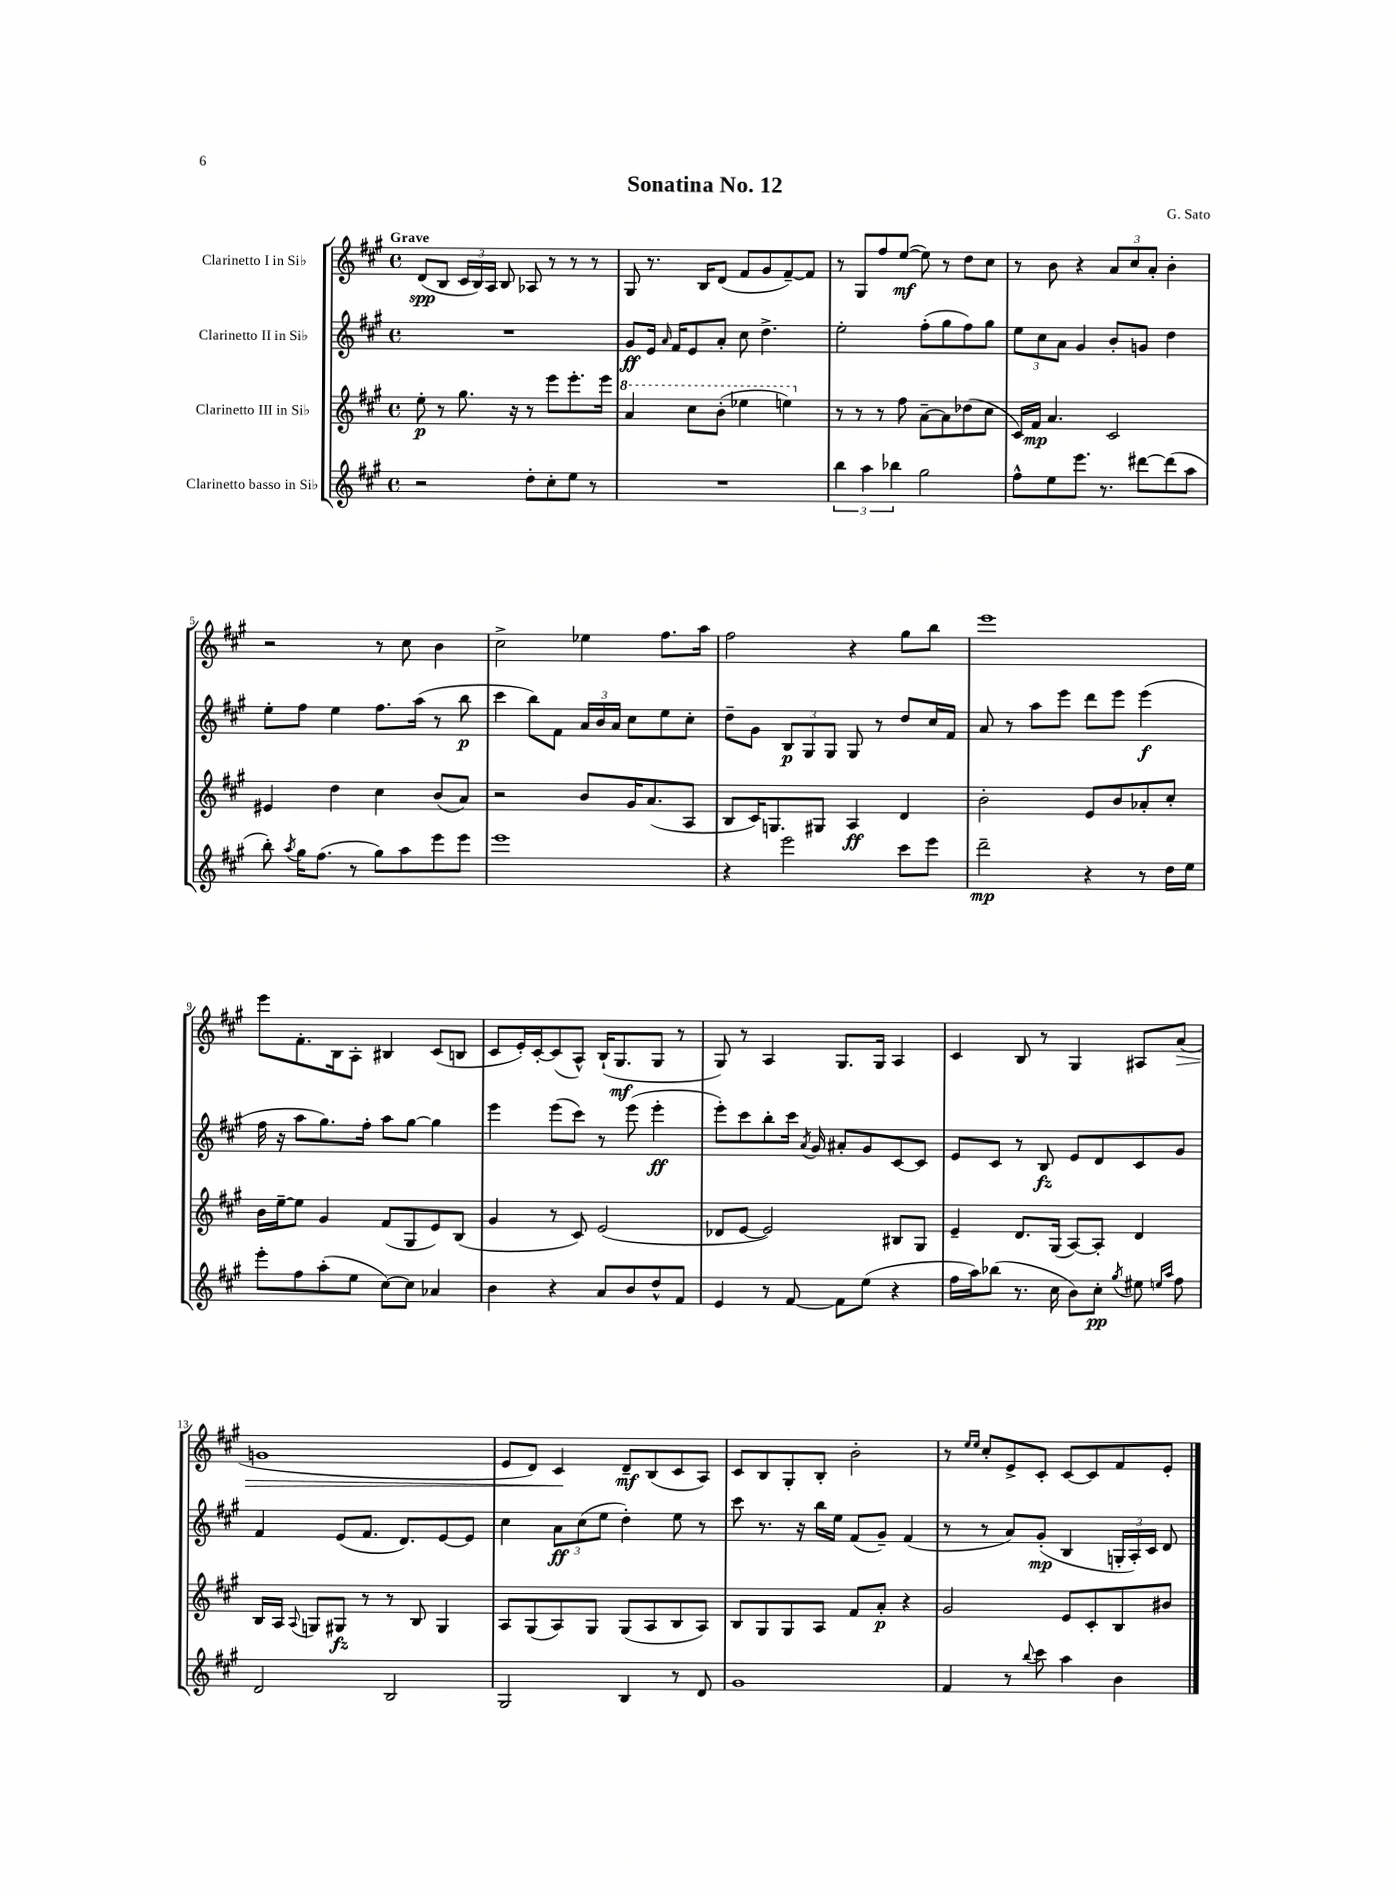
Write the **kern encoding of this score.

**kern	**dynam	**kern	**dynam	**kern	**dynam	**kern	**dynam
*part4	*part4	*part3	*part3	*part2	*part2	*part1	*part1
*staff4	*staff4	*staff3	*staff3	*staff2	*staff2	*staff1	*staff1
*I"Clarinetto basso in Si♭	*	*I"Clarinetto III in Si♭	*	*I"Clarinetto II in Si♭	*	*I"Clarinetto I in Si♭	*
*clefG2	*	*clefG2	*	*clefG2	*	*clefG2	*
*k[f#c#g#]	*	*k[f#c#g#]	*	*k[f#c#g#]	*	*k[f#c#g#]	*
*M4/4	*	*M4/4	*	*M4/4	*	*M4/4	*
*met(c)	*	*met(c)	*	*met(c)	*	*met(c)	*
=1	=1	=1	=1	=1	=1	=1	=1
!	!	!	!	!	!	!LO:TX:a:B:t=Grave	!
2r	.	8ee'\	p	1r	.	(8d/L	spp
.	.	8r	.	.	.	8B/J	.
.	.	8.gg#\	.	.	.	24c#/LL	.
.	.	.	.	.	.	24B/)	.
.	.	.	.	.	.	24A/JJ	.
.	.	.	.	.	.	8B/	.
.	.	16r	.	.	.	.	.
8dd'\L	.	8r	.	.	.	8A-X/	.
8cc#'\	.	8eee\L	.	.	.	8r	.
8ee\J	.	8.eee'\	.	.	.	8r	.
8r	.	.	.	.	.	8r	.
.	.	16eee\Jk	.	.	.	.	.
=2	=2	=2	=2	=2	=2	=2	=2
*	*	*8va	*	*	*	*	*
1r	.	4aa/	.	8g#/L	ff	8G#/	.
.	.	.	.	16e/Jk	.	8.r	.
.	.	.	.	16qqa/	.	.	.
.	.	.	.	16f#/KL	.	.	.
.	.	8ccc#\L	.	8e/	.	.	.
.	.	.	.	.	.	16B/KL	.
.	.	(8bb'\J	.	8a'/J	.	(8d/J	.
.	.	4eee-X\	.	8cc#\	.	8f#/L	.
.	.	.	.	4.dd^\	.	8g#/	.
.	.	4eeen\)	.	.	.	[8f#~/)	.
.	.	.	.	.	.	8f#/J]	.
=3	=3	=3	=3	=3	=3	=3	=3
*	*	*X8va	*	*	*	*	*
6bb\	.	8r	.	2ee'\	.	8r	.
.	.	8r	.	.	.	8G#/L	.
6aa\	.	.	.	.	.	.	.
.	.	8r	.	.	.	8ff#/	.
6bb-X\	.	.	.	.	.	.	.
.	.	8ff#\	.	.	.	([8ee/J	mf
2gg#\	.	[8a~\L	.	(8ff#'\L	.	8ee\])	.
.	.	8a\]	.	8gg#\	.	8r	.
.	.	(8dd-X\	.	8ff#\)	.	8dd\L	.
.	.	8cc#\J	.	8gg#\J	.	8cc#\J	.
=4	=4	=4	=4	=4	=4	=4	=4
8ff#^^\L	.	16c#/LL)	.	12ee\L	.	8r	.
.	.	16f#/JJ	mp	.	.	.	.
.	.	.	.	12cc#\	.	.	.
8ee\	.	4.a/	.	.	.	8b\	.
.	.	.	.	12a\J	.	.	.
8.eee\J	.	.	.	4g#/	.	4r	.
8.r	.	.	.	.	.	.	.
.	.	2c#/	.	8b'/L	.	12a/L	.
.	.	.	.	.	.	12cc#/	.
[8ddd#X\L	.	.	.	8gn/J	.	.	.
.	.	.	.	.	.	12a'/J	.
(8ddd#\]	.	.	.	4dd\	.	4b'\	.
8aa\J	.	.	.	.	.	.	.
!!LO:LB:g=z
=5	=5	=5	=5	=5	=5	=5	=5
8bb'\)	.	4e#X/	.	8ee'\L	.	2r	.
8qaa/	.	.	.	.	.	.	.
16gg#\KL	.	.	.	8ff#\J	.	.	.
(8.ff#\J	.	.	.	.	.	.	.
.	.	4dd\	.	4ee\	.	.	.
8r	.	.	.	.	.	.	.
8gg#\L)	.	4cc#\	.	8.ff#\L	.	8r	.
8aa\	.	.	.	.	.	8cc#\	.
.	.	.	.	(16aa\Jk	.	.	.
8eee\	.	(8b/L	.	8r	.	4b\	.
8eee\J	.	8a/J)	.	8bb\	p	.	.
=6	=6	=6	=6	=6	=6	=6	=6
1eee	.	2r	.	4ccc#\	.	2cc#^\	.
.	.	.	.	8bb\L)	.	.	.
.	.	.	.	8f#\J	.	.	.
.	.	8b/L	.	24a/LL	.	4ee-X\	.
.	.	.	.	24b/	.	.	.
.	.	.	.	24a/JJ	.	.	.
.	.	16g#/K	.	8cc#\L	.	.	.
.	.	(8.a/	.	.	.	.	.
.	.	.	.	8ee\	.	8.ff#\L	.
.	.	8A/J	.	8cc#'\J	.	.	.
.	.	.	.	.	.	16aa\Jk	.
=7	=7	=7	=7	=7	=7	=7	=7
4r	.	8B/L	.	8dd~\L	.	2ff#\	.
.	.	16c#/K)	.	8g#\J	.	.	.
.	.	8.Gn/	.	.	.	.	.
2eee\	.	.	.	12B/L	p	.	.
.	.	.	.	12G#/	.	.	.
.	.	8G#X/J	.	.	.	.	.
.	.	.	.	12G#/J	.	.	.
.	.	4A/	ff	8G#/	.	4r	.
.	.	.	.	8r	.	.	.
8ccc#\L	.	4d/	.	8dd/L	.	8gg#\L	.
8eee\J	.	.	.	16cc#/L	.	8bb\J	.
.	.	.	.	16f#/JJ	.	.	.
=8	=8	=8	=8	=8	=8	=8	=8
2ddd~\	mp	2b'\	.	8a/	.	1eee	.
.	.	.	.	8r	.	.	.
.	.	.	.	8aa\L	.	.	.
.	.	.	.	8eee\J	.	.	.
4r	.	8e/L	.	8ddd\L	.	.	.
.	.	8b/	.	8eee\J	.	.	.
8r	.	8a-X'/	.	(4eee\	f	.	.
16dd\LL	.	8cc#'/J	.	.	.	.	.
16ee\JJ	.	.	.	.	.	.	.
!!LO:LB:g=z
=9	=9	=9	=9	=9	=9	=9	=9
8eee'\L	.	16b\LL	.	16ff#\	.	8eee\L	.
.	.	[16ee~\J	.	16r	.	.	.
8ff#\	.	8ee\J]	.	8aa\L	.	8.f#'\	.
(8aa'\	.	4g#/	.	8.gg#\)	.	.	.
.	.	.	.	.	.	16B\k	.
8ee\J	.	.	.	.	.	8A'\J	.
.	.	.	.	16ff#'\Jk	.	.	.
[8cc#\L)	.	(8f#/L	.	8aa\L	.	4B#X/	.
8cc#\J]	.	8G#/	.	[8gg#\J	.	.	.
4a-X/	.	8e/)	.	4gg#\]	.	(8c#/L	.
.	.	(8B/J	.	.	.	8Bn/J	.
=10	=10	=10	=10	=10	=10	=10	=10
4b\	.	4g#/	.	4eee\	.	8c#/L	.
.	.	.	.	.	.	16e'/L)	.
.	.	.	.	.	.	[16c#'/J	.
4r	.	8r	.	(8eee\L	.	(8c#/]	.
.	.	8c#/)	.	8ccc#\J)	.	8A^^/J)	.
8a/L	.	(2e/	.	8r	.	(16B`/KL	.
.	.	.	.	.	.	8.G#/	mf
8b/	.	.	.	(8eee\	.	.	.
8dd^^/	.	.	.	4eee'\	ff	8G#/J	.
8f#/J	.	.	.	.	.	8r	.
=11	=11	=11	=11	=11	=11	=11	=11
4e/	.	8d-X/L	.	8eee'\L)	.	8G#/)	.
.	.	[8e/J	.	8ccc#\	.	8r	.
8r	.	2e/])	.	8bb'\	.	4A/	.
[8f#/	.	.	.	16ccc#\Jk	.	.	.
.	.	.	.	8qa/	.	.	.
.	.	.	.	16g#/	.	.	.
8f#\L]	.	.	.	8a#X'/L	.	8.G#/L	.
(8ee\J	.	.	.	8g#/	.	.	.
.	.	.	.	.	.	16G#/Jk	.
4r	.	8B#X/L	.	[8c#/	.	4A/	.
.	.	8G#/J	.	8c#/J]	.	.	.
=12	=12	=12	=12	=12	=12	=12	=12
16ff#\LL	.	4e~/	.	8e/L	.	4c#/	.
16aa\J)	.	.	.	.	.	.	.
(8bb-X\J	.	.	.	8c#/J	.	.	.
8.r	.	8.d/L	.	8r	.	8B/	.
.	.	.	.	8B/	fz	8r	.
16cc#\	.	(16G#/Jk	.	.	.	.	.
8b\L)	.	[8A/L)	.	8e/L	.	4G#/	.
8cc#'\J	pp	8A'/J]	.	8d/	.	.	.
8qgg#/	.	.	.	.	.	.	.
8ee#X\	.	4d/	.	8c#/	.	8A#X/L	.
16qqeen/LL	.	.	.	.	.	.	.
16qqaa/JJ	.	.	.	.	.	.	.
!	!	!	!	!	!	!	!LO:HP:b
8ff#\	.	.	.	8g#/J	.	(8a/J	>
!!LO:LB:g=z
=13	=13	=13	=13	=13	=13	=13	=13
2d/	.	16B/LL	.	4f#/	.	1gn	.
.	.	16A/JJ	.	.	.	.	.
.	.	8qqA/	.	.	.	.	.
.	.	8Gn/L	.	.	.	.	.
.	.	8G#X/J	fz	(8e/L	.	.	.
.	.	8r	.	8.f#/J	.	.	.
2B/	.	8r	.	.	.	.	.
.	.	.	.	8.d/L)	.	.	.
.	.	8B/	.	.	.	.	.
.	.	4G#/	.	[8e/	.	.	.
.	.	.	.	8e/J]	.	.	.
=14	=14	=14	=14	=14	=14	=14	=14
2G#/	.	8A/L	.	4cc#\	.	8e/L	.
.	.	(8G#/	.	.	.	8d/J)	.
.	.	8A/)	.	12a\L	ff	4c#/	.
.	.	.	.	(12cc#\	.	.	.
.	.	8G#/J	.	.	.	.	.
.	.	.	.	12ee\J	.	.	.
4B/	.	(8G#/L	.	4dd'\)	.	8d~/L	] mf
.	.	8A/	.	.	.	(8B/	.
8r	.	8B/	.	8ee\	.	8c#/	.
8d/	.	8A/J)	.	8r	.	8A/J)	.
=15	=15	=15	=15	=15	=15	=15	=15
1g#	.	8B/L	.	8ccc#\	.	8c#/L	.
.	.	8G#/	.	8.r	.	8B/	.
.	.	8G#/	.	.	.	8G#'/	.
.	.	.	.	16r	.	.	.
.	.	8A/J	.	16bb\LL	.	8B'/J	.
.	.	.	.	16ee\JJ	.	.	.
.	.	8f#/L	.	(8f#/L	.	2b'\	.
.	.	8a'/J	p	8g#~/J)	.	.	.
.	.	4r	.	(4f#/	.	.	.
=16	=16	=16	=16	=16	=16	=16	=16
4f#/	.	2g#/	.	8r	.	8r	.
.	.	.	.	.	.	16qqee/LL	.
.	.	.	.	.	.	16qqee/JJ	.
.	.	.	.	8r	.	8cc#'/L	.
8r	.	.	.	8a/L)	.	8e^/	.
8qqbb/	.	.	.	.	.	.	.
8ccc#\	.	.	.	(8g#'/J	mp	8c#'/J	.
4aa\	.	8e/L	.	4B/	.	[8c#/L	.
.	.	8c#'/	.	.	.	8c#/]	.
4b\	.	8B/	.	24Gn'/LL	.	8f#/	.
.	.	.	.	24A'/)	.	.	.
.	.	.	.	24c#/JJ	.	.	.
.	.	8b#X/J	.	8d/	.	8e'/J	.
==	==	==	==	==	==	==	==
*-	*-	*-	*-	*-	*-	*-	*-
